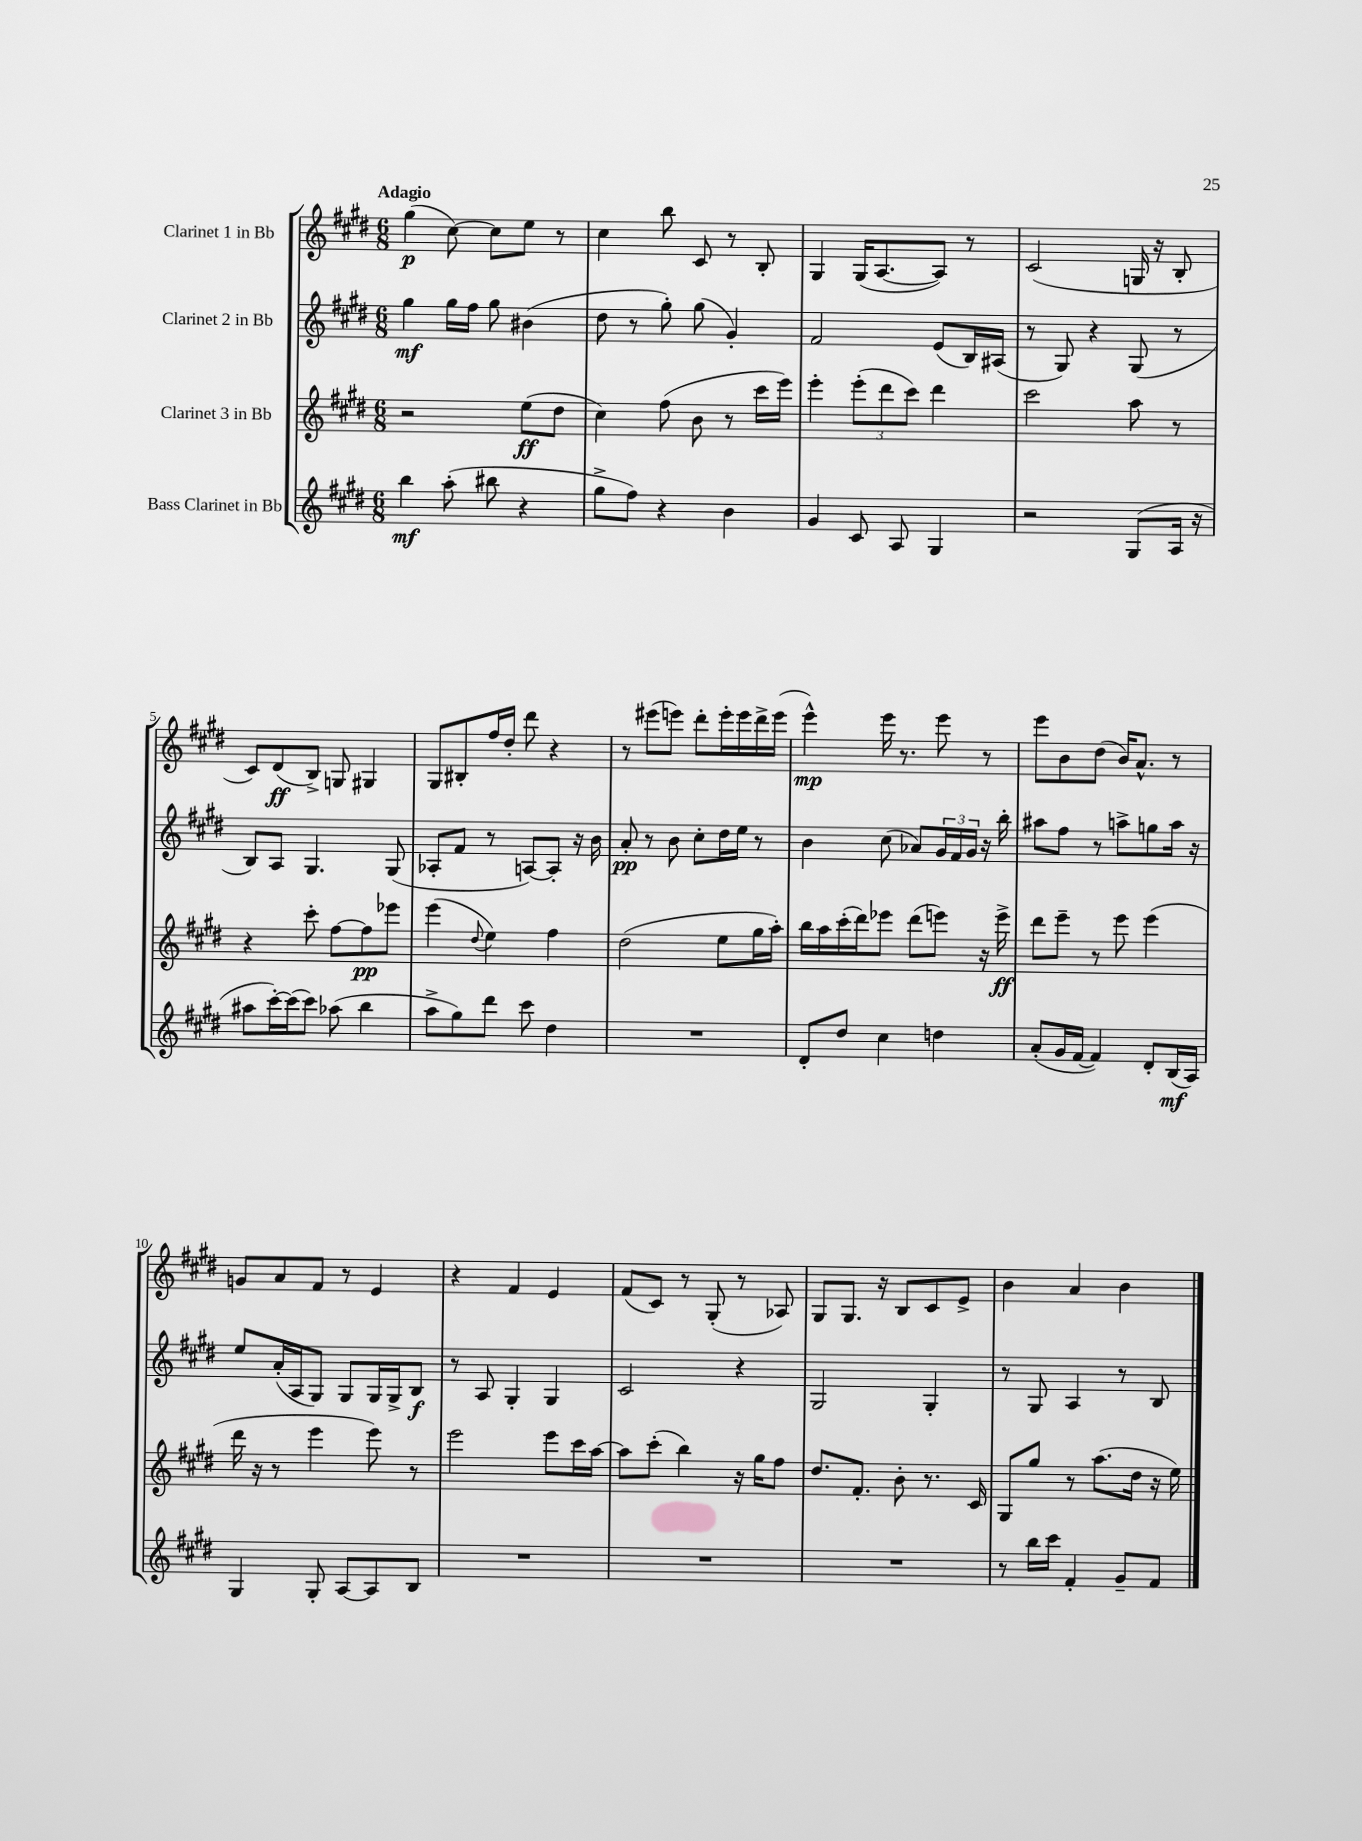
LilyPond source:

<<
\new StaffGroup <<
\new Staff = "s0" \with { instrumentName = "Clarinet 1 in Bb" } {
    \clef treble \key e \major \numericTimeSignature \time 6/8 \tempo "Adagio"
    gis''4\p( cis''8~) cis''8 e''8 r8 |
    cis''4 b''8 cis'8 r8 b8-. |
    gis4 gis16( a8.~ a8) r8 |
    cis'2( g16 r16 b8-. |
    cis'8) dis'8\ff( b8->) g8 gis4 |
    gis8 bis8-. fis''16 dis''16-. dis'''8 r4 |
    r8 eis'''8( e'''8) dis'''8-. e'''16-. e'''16 dis'''16-> e'''16( |
    e'''4-^\mp) e'''16 r8. e'''8 r8 |
    e'''8 b'8 dis''8( b'16) a'8.-^ r8 |
    g'8 a'8 fis'8 r8 e'4 |
    r4 fis'4 e'4 |
    fis'8( cis'8) r8 gis8-.( r8 aes8) |
    gis8 gis8. r16 b8 cis'8 e'8-> |
    b'4 a'4 b'4 \bar "|." |
}
\new Staff = "s1" \with { instrumentName = "Clarinet 2 in Bb" } {
    \clef treble \key e \major \numericTimeSignature \time 6/8
    gis''4\mf gis''16 fis''16 gis''8 bis'4( |
    dis''8 r8 gis''8-.) gis''8( gis'4-.) |
    fis'2 e'8( b16) ais16( |
    r8 gis8) r4 gis8( r8 |
    b8) a8 gis4. gis8( |
    aes8-. fis'8 r8 a8~) a8-. r16 b'16 |
    a'8-.\pp r8 b'8 cis''8-. dis''16 e''16 r8 |
    b'4 cis''8( aes'8) \tuplet 3/2 { gis'16 fis'16 gis'16 } r16 b''16-. |
    ais''8 fis''8 r8 a''8-> g''8 a''16 r16 |
    e''8 a'16-.( a16 gis8) gis8 gis16 gis16-> b8\f |
    r8 a8 gis4-. gis4 |
    cis'2 r4 |
    gis2 gis4-. |
    r8 gis8 a4 r8 b8 \bar "|." |
}
\new Staff = "s2" \with { instrumentName = "Clarinet 3 in Bb" } {
    \clef treble \key e \major \numericTimeSignature \time 6/8
    r2 e''8\ff( dis''8 |
    cis''4) fis''8( b'8 r8 cis'''16 e'''16) |
    e'''4-. \tuplet 3/2 { e'''8-.( dis'''8 cis'''8) } dis'''4 |
    cis'''2 a''8 r8 |
    r4 cis'''8-. fis''8~ fis''8\pp ees'''8 |
    e'''4( \appoggiatura { dis''8 } e''4) fis''4 |
    dis''2( e''8 gis''16 a''16-.) |
    b''16 a''16 cis'''16-.( dis'''16) ees'''8 dis'''8( e'''8) r16 e'''16->\ff |
    dis'''8 e'''8-- r8 e'''8 e'''4( |
    dis'''16 r16 r8 e'''4 e'''8) r8 |
    e'''2 e'''8 cis'''16 a''16~ |
    a''8 cis'''8-.( b''4) r16 gis''16 fis''8 |
    dis''8. fis'8.-. b'8-. r8. cis'16 |
    gis8 gis''8 r8 a''8.( dis''16 r16 e''16) \bar "|." |
}
\new Staff = "s3" \with { instrumentName = "Bass Clarinet in Bb" } {
    \clef treble \key e \major \numericTimeSignature \time 6/8
    b''4\mf a''8-.( bis''8 r4 |
    gis''8-> fis''8) r4 b'4 |
    gis'4 cis'8 a8 gis4 |
    r2 gis8( a16 r16 |
    ais''8 cis'''16~-.) cis'''16( cis'''8) aes''8( b''4 |
    a''8-> gis''8) dis'''8 cis'''8 dis''4 |
    R2. |
    dis'8-. dis''8 cis''4 d''4 |
    a'8-.( gis'16 fis'16~ fis'4) dis'8-. b16\mf( a16) |
    gis4 gis8-. a8~ a8 b8 |
    R2. |
    R2. |
    R2. |
    r8 b''16 cis'''16 fis'4-. gis'8-- fis'8 \bar "|." |
}
>>
>>
